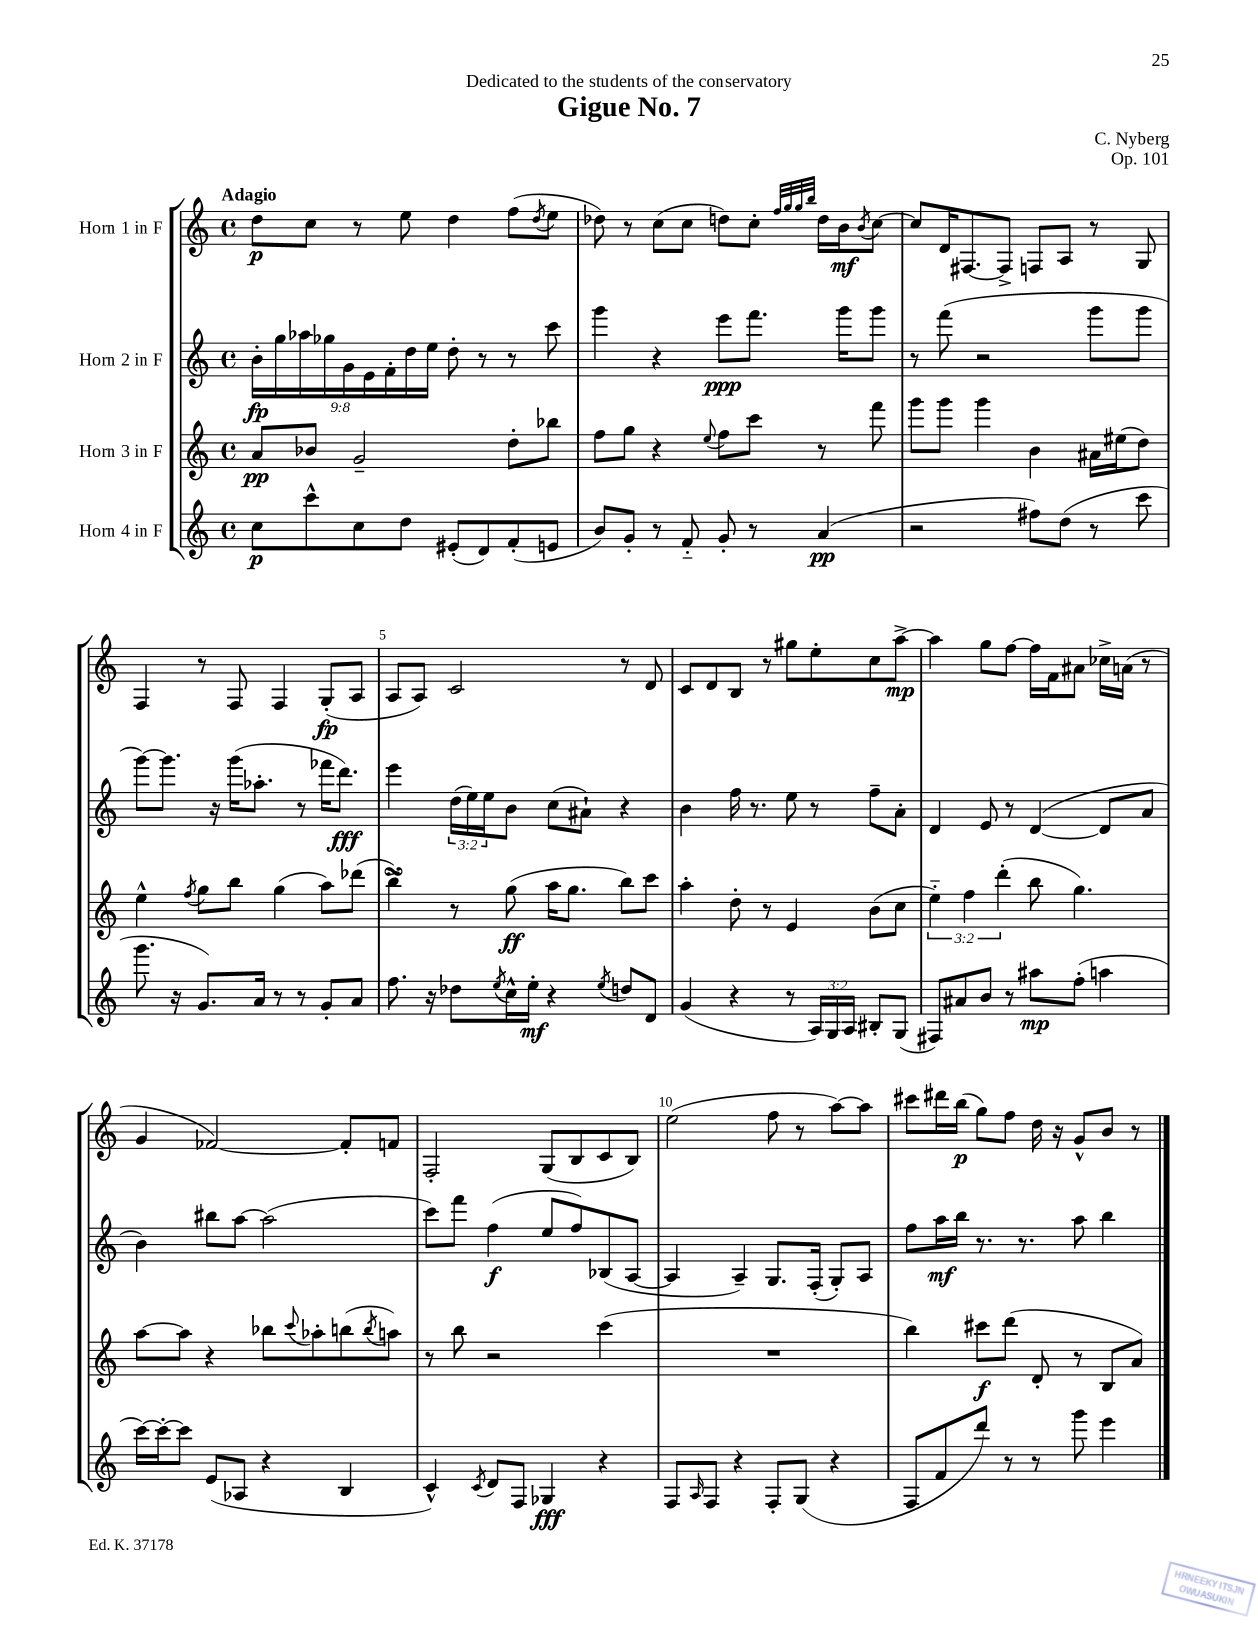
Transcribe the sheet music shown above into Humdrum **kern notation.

**kern	**dynam	**kern	**dynam	**kern	**dynam	**kern	**dynam
*part4	*part4	*part3	*part3	*part2	*part2	*part1	*part1
*staff4	*staff4	*staff3	*staff3	*staff2	*staff2	*staff1	*staff1
*I"Horn 4 in F	*	*I"Horn 3 in F	*	*I"Horn 2 in F	*	*I"Horn 1 in F	*
*clefG2	*	*clefG2	*	*clefG2	*	*clefG2	*
*k[]	*	*k[]	*	*k[]	*	*k[]	*
*M4/4	*	*M4/4	*	*M4/4	*	*M4/4	*
*met(c)	*	*met(c)	*	*met(c)	*	*met(c)	*
=1	=1	=1	=1	=1	=1	=1	=1
!	!	!	!	!	!	!LO:TX:a:B:t=Adagio	!
8cc\L	p	8a/L	pp	18b'\LL	fp	8dd\L	p
.	.	.	.	18gg\	.	.	.
.	.	.	.	18aa-X\	.	.	.
8ccc^^\	.	8b-X/J	.	.	.	8cc\J	.
.	.	.	.	18gg-X\	.	.	.
.	.	.	.	18g\	.	.	.
8cc\	.	2g~/	.	.	.	8r	.
.	.	.	.	18e\	.	.	.
.	.	.	.	18f'\	.	.	.
8dd\J	.	.	.	.	.	8ee\	.
.	.	.	.	18dd\	.	.	.
.	.	.	.	18ee\JJ	.	.	.
(8e#X'/L	.	.	.	8dd'\	.	4dd\	.
8d/)	.	.	.	8r	.	.	.
(8f'/	.	8dd'\L	.	8r	.	(8ff\L	.
.	.	.	.	.	.	8qdd/	.
8en/J	.	8bb-X\J	.	8ccc\	.	8ee\J	.
=2	=2	=2	=2	=2	=2	=2	=2
8b/L)	.	8ff\L	.	4ggg\	.	8dd-X\)	.
8g'/J	.	8gg\J	.	.	.	8r	.
8r	.	4r	.	4r	.	(8cc\L	.
8f/	.	.	.	.	.	8cc\J	.
.	.	8qqee/	.	.	.	.	.
8g'/	.	8ff\L	.	8eee\L	ppp	8ddn\L)	.
8r	.	8ccc\J	.	8.fff\J	.	8cc'\J	.
.	.	.	.	.	.	32qqff/LLL	.
.	.	.	.	.	.	32qqgg/	.
.	.	.	.	.	.	32qqgg/	.
.	.	.	.	.	.	32qqbb/JJJ	.
(4a/	pp	8r	.	.	.	16dd\LL	.
.	.	.	.	16ggg\KL	.	16b\J	mf
.	.	.	.	.	.	8qb/	.
.	.	8fff\	.	8ggg\J	.	[8cc\J	.
=3	=3	=3	=3	=3	=3	=3	=3
2r	.	8ggg\L	.	8r	.	8cc/L]	.
.	.	8ggg\J	.	(8fff\	.	16d/K	.
.	.	.	.	.	.	[8.F#X/	.
.	.	4ggg\	.	2r	.	.	.
.	.	.	.	.	.	8F#^/J]	.
8ff#X\L)	.	4b\	.	.	.	8Fn/L	.
(8dd\J	.	.	.	.	.	8A/J	.
8r	.	16a#X\LL	.	8ggg\L	.	8r	.
.	.	(16ee#X\J	.	.	.	.	.
8ccc\	.	8dd\J)	.	8ggg\J	.	8G/	.
!!LO:LB:g=z
=4	=4	=4	=4	=4	=4	=4	=4
8.ggg\	.	4ee^^\	.	[8ggg\L)	.	4F/	.
.	.	.	.	8.ggg\J]	.	.	.
16r	.	.	.	.	.	.	.
.	.	8qff/	.	.	.	.	.
8.g/L)	.	8gg\L	.	.	.	8r	.
.	.	.	.	16r	.	.	.
.	.	8bb\J	.	(16ggg\KL	.	8F/	.
16a/Jk	.	.	.	8.aa-X'\J	.	.	.
8r	.	(4gg\	.	.	.	4F/	.
8r	.	.	.	8r	.	.	.
8g'/L	.	8aa\L)	.	16fff-X\KL	.	(8G'/L	fp
.	.	.	.	8.ddd\J)	fff	.	.
8a/J	.	(8ddd-X\J	.	.	.	8A/J	.
=5	=5	=5	=5	=5	=5	=5	=5
8.ff\	.	4bbsSsS^\)	.	4eee\	.	8A/L	.
.	.	.	.	.	.	8A/J)	.
16r	.	.	.	.	.	.	.
8dd-X\L	.	8r	.	(24dd\LL	.	2c/	.
.	.	.	.	24ee\)	.	.	.
.	.	.	.	24ee\J	.	.	.
8qee/	.	.	.	.	.	.	.
16cc^^\L	.	(8gg\	ff	8b\J	.	.	.
16ee'\JJ	mf	.	.	.	.	.	.
4r	.	16aa\KL	.	(8cc\L	.	.	.
.	.	8.gg\J	.	.	.	.	.
.	.	.	.	8a#X`\J)	.	.	.
8qee/	.	.	.	.	.	.	.
8ddn/L	.	8bb\L)	.	4r	.	8r	.
8d/J	.	8ccc\J	.	.	.	8d/	.
=6	=6	=6	=6	=6	=6	=6	=6
(4g/	.	4aa'\	.	4b\	.	8c/L	.
.	.	.	.	.	.	8d/	.
4r	.	8dd'\	.	16ff\	.	8B/J	.
.	.	.	.	8.r	.	.	.
.	.	8r	.	.	.	8r	.
8r	.	4e/	.	8ee\	.	8gg#X\L	.
24A/LL)	.	.	.	8r	.	8ee'\	.
24G/	.	.	.	.	.	.	.
24A/JJ	.	.	.	.	.	.	.
8B#X'/L	.	(8b\L	.	8ff~\L	.	8cc\	.
(8G/J	.	8cc\J	.	8a'\J	.	[8aa^\J	mp
=7	=7	=7	=7	=7	=7	=7	=7
8F#X/L)	.	6ee\)	.	4d/	.	4aa\]	.
8a#X/	.	.	.	.	.	.	.
.	.	6ff\	.	.	.	.	.
8b/J	.	.	.	8e/	.	8gg\L	.
.	.	(6ddd'\	.	.	.	.	.
8r	.	.	.	8r	.	[8ff\J	.
8aa#X\L	mp	8bb\	.	([4d/	.	16ff\LL]	.
.	.	.	.	.	.	16f\J	.
(8ff'\J	.	4.gg\)	.	.	.	8a#X\J	.
4aan\	.	.	.	8d/L]	.	16cc-X^\LL	.
.	.	.	.	.	.	(16an\JJ	.
.	.	.	.	8a/J	.	8r	.
!!LO:LB:g=z
=8	=8	=8	=8	=8	=8	=8	=8
[16ccc\LL)	.	[8aa\L	.	4b\)	.	4g/	.
16ccc'\J_	.	.	.	.	.	.	.
8ccc\J]	.	8aa\J]	.	.	.	.	.
(8e/L	.	4r	.	8bb#X\L	.	[2f-X/)	.
8A-X/J	.	.	.	[8aa\J	.	.	.
4r	.	8bb-X\L	.	(2aa\]	.	.	.
.	.	8qqccc/	.	.	.	.	.
.	.	8aa-X'\	.	.	.	.	.
4B/	.	(8bbn\	.	.	.	8f-'/L]	.
.	.	8qbb/	.	.	.	.	.
.	.	8aan\J)	.	.	.	8fn/J	.
=9	=9	=9	=9	=9	=9	=9	=9
4c^^/)	.	8r	.	8ccc\L)	.	2F'/	.
.	.	8bb\	.	8fff\J	.	.	.
8qc/	.	.	.	.	.	.	.
8d/L	.	2r	.	(4ff\	f	.	.
8F/J	.	.	.	.	.	.	.
4G-X/	fff	.	.	8ee/L	.	(8G/L	.
.	.	.	.	8ff/)	.	8B/	.
4r	.	(4ccc\	.	(8B-X/	.	8c/	.
.	.	.	.	[8A/J	.	8B/J)	.
=10	=10	=10	=10	=10	=10	=10	=10
8F/L	.	1r	.	4A/]	.	(2ee\	.
16qqA/	.	.	.	.	.	.	.
8F/J	.	.	.	.	.	.	.
4r	.	.	.	4A~/)	.	.	.
8F'/L	.	.	.	8.G/L	.	8ff\	.
(8G/J	.	.	.	.	.	8r	.
.	.	.	.	(16F'/Jk	.	.	.
4r	.	.	.	8G'/L)	.	[8aa\L)	.
.	.	.	.	8A/J	.	8aa\J]	.
=11	=11	=11	=11	=11	=11	=11	=11
8F/L	.	4bb\)	.	8ff\L	.	8ccc#X\L	.
8f/	.	.	.	16aa\L	mf	16ddd#X\L	.
.	.	.	.	16bb\JJ	.	(16bb\JJ	p
8ddd/J)	.	8ccc#X\L	f	8.r	.	8gg\L)	.
8r	.	(8ddd\J	.	.	.	8ff\J	.
.	.	.	.	8.r	.	.	.
8r	.	8d'/	.	.	.	16dd\	.
.	.	.	.	.	.	16r	.
8ggg\	.	8r	.	8aa\	.	8g^^/L	.
4eee\	.	8B/L	.	4bb\	.	8b/J	.
.	.	8a/J)	.	.	.	8r	.
==	==	==	==	==	==	==	==
*-	*-	*-	*-	*-	*-	*-	*-
